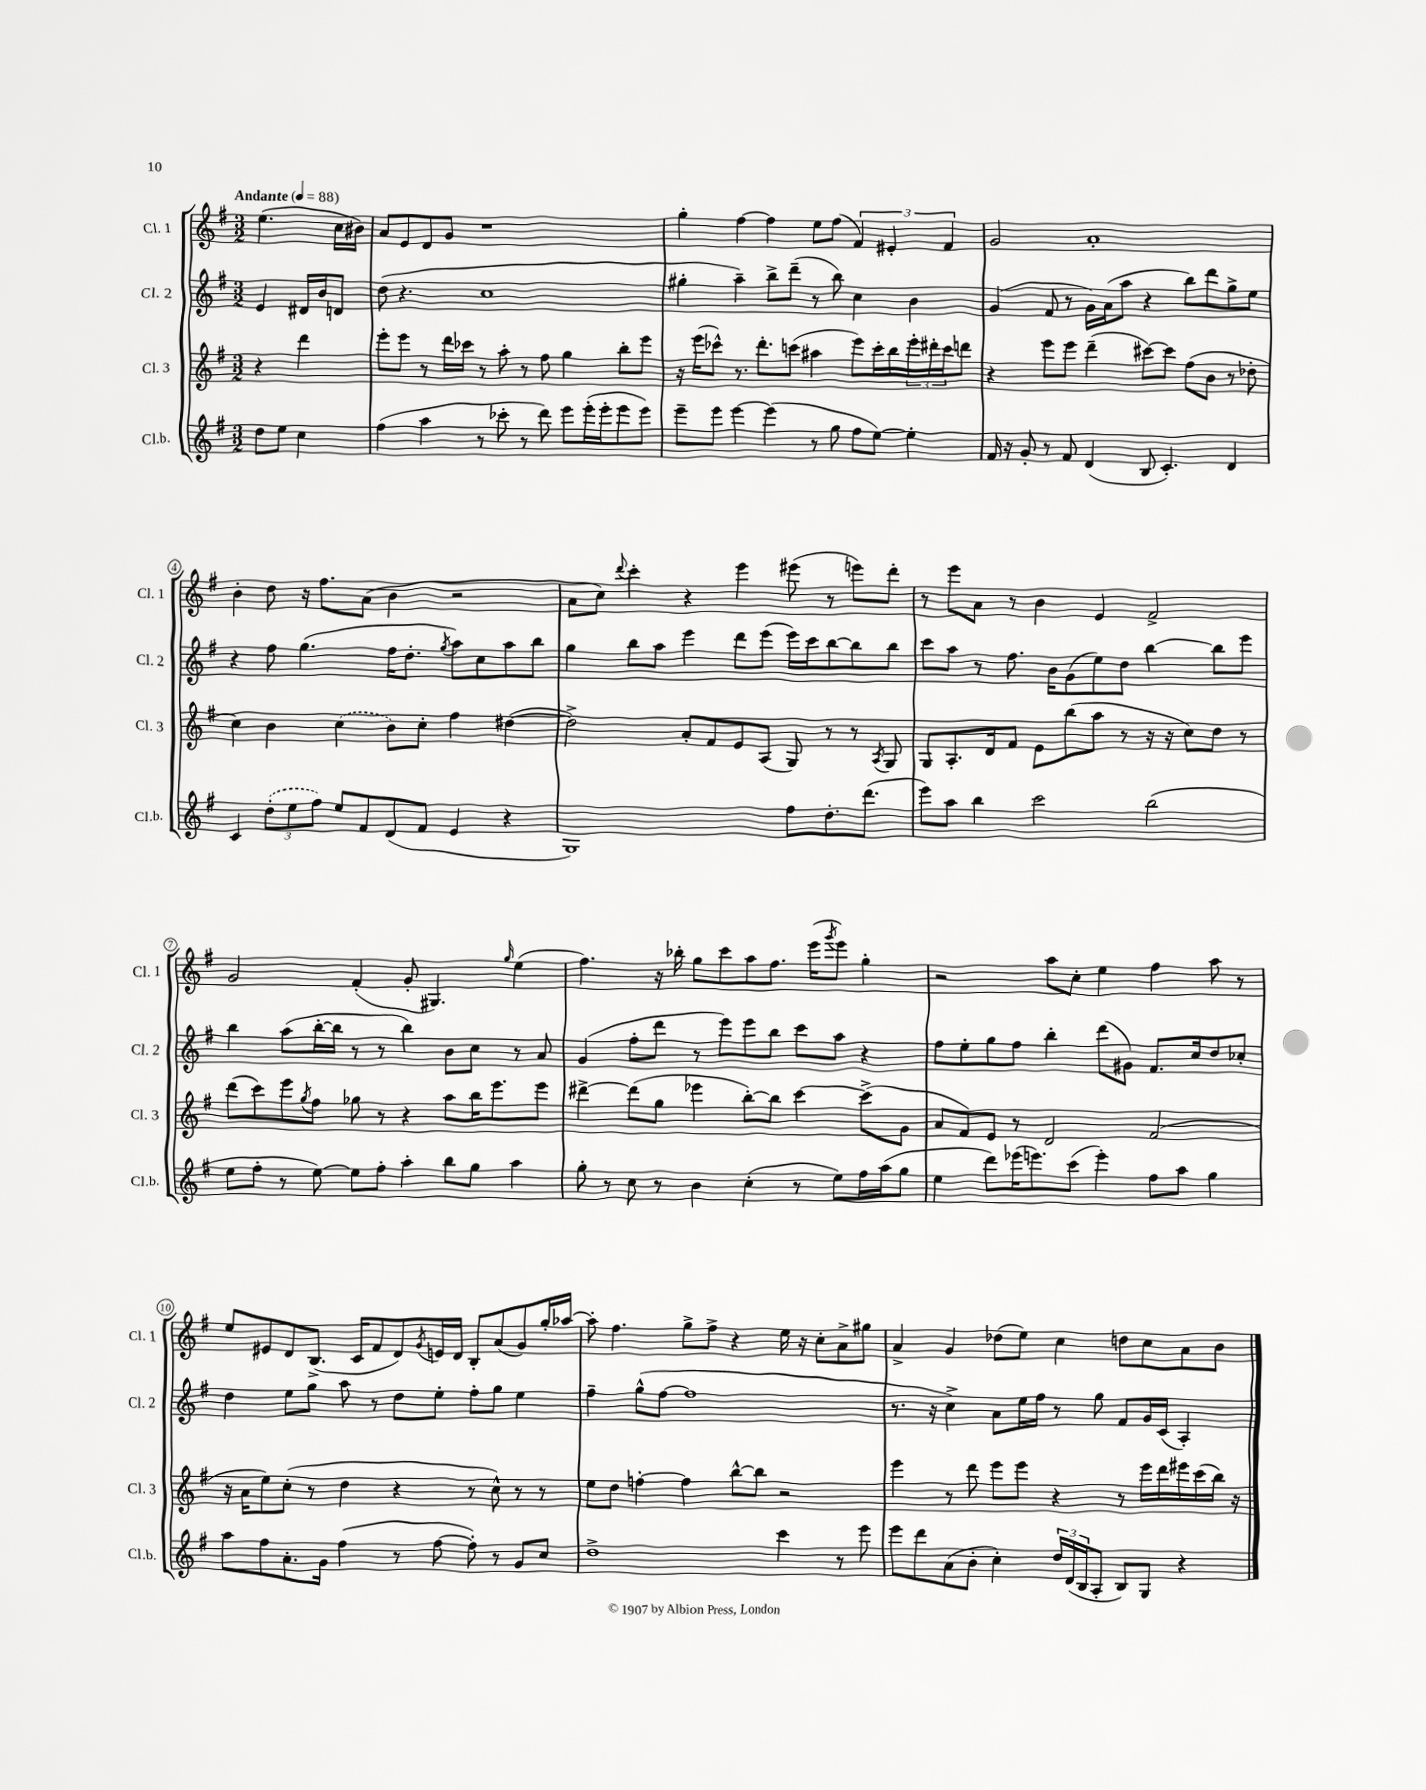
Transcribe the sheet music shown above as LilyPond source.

<<
\new StaffGroup <<
\new Staff = "s0" \with { instrumentName = "Cl. 1" shortInstrumentName = "Cl. 1" } {
    \clef treble \key g \major \numericTimeSignature \time 3/2 \partial 2 \tempo "Andante" 4 = 88
    e''4.( c''16 bis'16) |
    a'8 e'8 d'8 g'8 r1 |
    g''4-. fis''4~ fis''4 e''8 fis''8( \tuplet 3/2 { fis'4) eis'4-. fis'4 } |
    g'2 a'1-. |
    b'4-. d''8 r16 fis''8. a'8( b'4 r2 |
    a'8 c''8) \appoggiatura { d'''8 } c'''4-. r4 e'''4 eis'''8( r8 e'''8) d'''8-. |
    r8 e'''8 a'8 r8 b'4 e'4 fis'2-> |
    g'2 fis'4-.( g'8-. gis4.) \grace { g''16 } e''4( |
    fis''4.) r16 bes''16-. g''8 c'''8 a''8 fis''8. e'''16( \acciaccatura { g'''8 } e'''8) g''4-. |
    r2 a''8 c''8-. e''4 fis''4 a''8 r8 |
    e''8 eis'8 d'8 b8.->( c'16 fis'8 d'8) \acciaccatura { g'8 } e'16 d'16 b8-. a'8( g'8) g''16-. aes''16~ |
    aes''8-. fis''4. g''8-> fis''8-> r4 e''16 r16 c''8-. a'8-> gis''8 |
    a'4-> g'4 des''8( e''8) c''4 d''8 c''8 a'8 b'8 \bar "|." |
}
\new Staff = "s1" \with { instrumentName = "Cl. 2" shortInstrumentName = "Cl. 2" } {
    \clef treble \key g \major \numericTimeSignature \time 3/2 \partial 2
    e'4 dis'16 b'16 d'8 |
    d''8( r4. c''1 |
    gis''4-. a''4--) b''8-> d'''8--( r8 b''8) c''4 b'4 |
    g'4( fis'8 r8 g'16) a'16( a''8 r4 b''8) d'''8 g''8-> e''8 |
    r4 fis''8 g''4.( fis''16 d''8.-. \acciaccatura { g''8 } a''8) c''8 a''8 b''8 |
    g''4 b''8 a''8 e'''4 d'''8 e'''8( e'''16) c'''16 b''8~ b''8 b''8 |
    c'''8 a''8 r8 fis''8. b'16 g'8( e''8) d''8 b''4~ b''8 e'''8 |
    b''4 a''8( b''16~-. b''16 r8 r8 b''4) b'8 c''8 r8 a'8 |
    g'4( fis''8-. d'''8 r8 e'''8) e'''8 b''8 c'''8 a''8 r4 |
    fis''8 e''8-. g''8 fis''8 b''4-. d'''8( gis'8) fis'8. c''16 d''8 ces''8-. |
    d''4 e''8 g''8 a''8 r8 d''8 e''8-. fis''8-. g''8 e''4 |
    fis''4-- g''8-^( fis''8~ fis''1 |
    r8. r16 c''4->) a'8 e''16 fis''16 r8 g''8 fis'8 g'16 c'16( a4-.) \bar "|." |
}
\new Staff = "s2" \with { instrumentName = "Cl. 3" shortInstrumentName = "Cl. 3" } {
    \clef treble \key g \major \numericTimeSignature \time 3/2 \partial 2
    r4 d'''4 |
    e'''8-. e'''8 r8 d'''16 ces'''16 r8 a''8-. r8 fis''8 g''4 b''8-. e'''8 |
    r16 e'''16( ces'''8-^) r8. d'''8.-. c'''8( ais''4 e'''8) c'''16-. b''16 \tuplet 3/2 { e'''16-. dis'''16-. c'''16 } d'''8 |
    r4 e'''8 e'''8 d'''4--( cis'''8~) cis'''8 fis''8( b'8 r8 des''8-. |
    c''4) b'4 \once \slurDashed c''4( b'8) c''8-. fis''4 dis''4~( |
    dis''2->) a'8-. fis'8 e'8 a8( g8) r8 r8 \acciaccatura { a8 } g8 |
    g8 a8.-. d'16 fis'8 e'8 b''8( a''8 r8 r16 r16 c''8) d''8 r8 |
    d'''8( c'''8) e'''8 \acciaccatura { g''8 } fis''8 ges''8 r8 r4 a''8 b''16 e'''8. e'''8 |
    dis'''4~-> dis'''8( g''8 ees'''4 b''8~-.) b''8 c'''4~ c'''8->( g'8 |
    a'8 fis'8) e'8 r8 d'2 fis'2( |
    r16 a'16 e''8) c''8-.( r8 d''4 r4 r8 c''8-^) r8 r8 |
    e''8 d''8 f''4~-. f''4 b''8~-^ b''8 r2 |
    e'''4 r8 d'''8 e'''8 e'''8 r4 r8 e'''16 d'''16 eis'''16 c'''16( b''16) r16 \bar "|." |
}
\new Staff = "s3" \with { instrumentName = "Cl.b." shortInstrumentName = "Cl.b." } {
    \clef treble \key g \major \numericTimeSignature \time 3/2 \partial 2
    d''8 e''8 c''4 |
    fis''4( a''4 r8 ces'''8-. r8 d'''8) e'''8 e'''16-.( e'''16-. e'''8 e'''8) |
    e'''8-- e'''8 e'''4~ e'''4( r8 g''8 fis''8 e''8~) e''4-. |
    fis'16 r16 g'8-. r8 fis'8 d'4( b8 c'4.-.) d'4 |
    c'4 \tuplet 3/2 { \once \slurDashed d''8-.( e''8 fis''8) } e''8 fis'8 d'8( fis'8 e'4 r4 |
    g1) fis''8 d''8.-. d'''8.( |
    e'''8) a''8 b''4 c'''2 b''2( |
    e''8 fis''8-. r8 e''8~) e''8 fis''8-. a''4-. b''8 g''8 a''4 |
    g''8-. r8 c''8 r8 b'4 c''4-.( r8 e''8) fis''16 a''16( g''8 |
    e''4 d'''8) ees'''16( e'''8.) c'''8( e'''4-.) fis''8 a''8 g''4 |
    a''8 fis''8 a'8.-. g'16 fis''4( r8 fis''8~ fis''8-.) r8 g'8 c''8 |
    d''1-> c'''4 r8 e'''8 |
    e'''8 d'''8 a'8( b'8-. c''4-.) \tuplet 3/2 { d''16 d'16( b16 } a8-. b8) g8 r4 \bar "|." |
}
>>
>>
\layout { \context { \Score \override BarNumber.stencil = #(make-stencil-circler 0.1 0.3 ly:text-interface::print) } }
